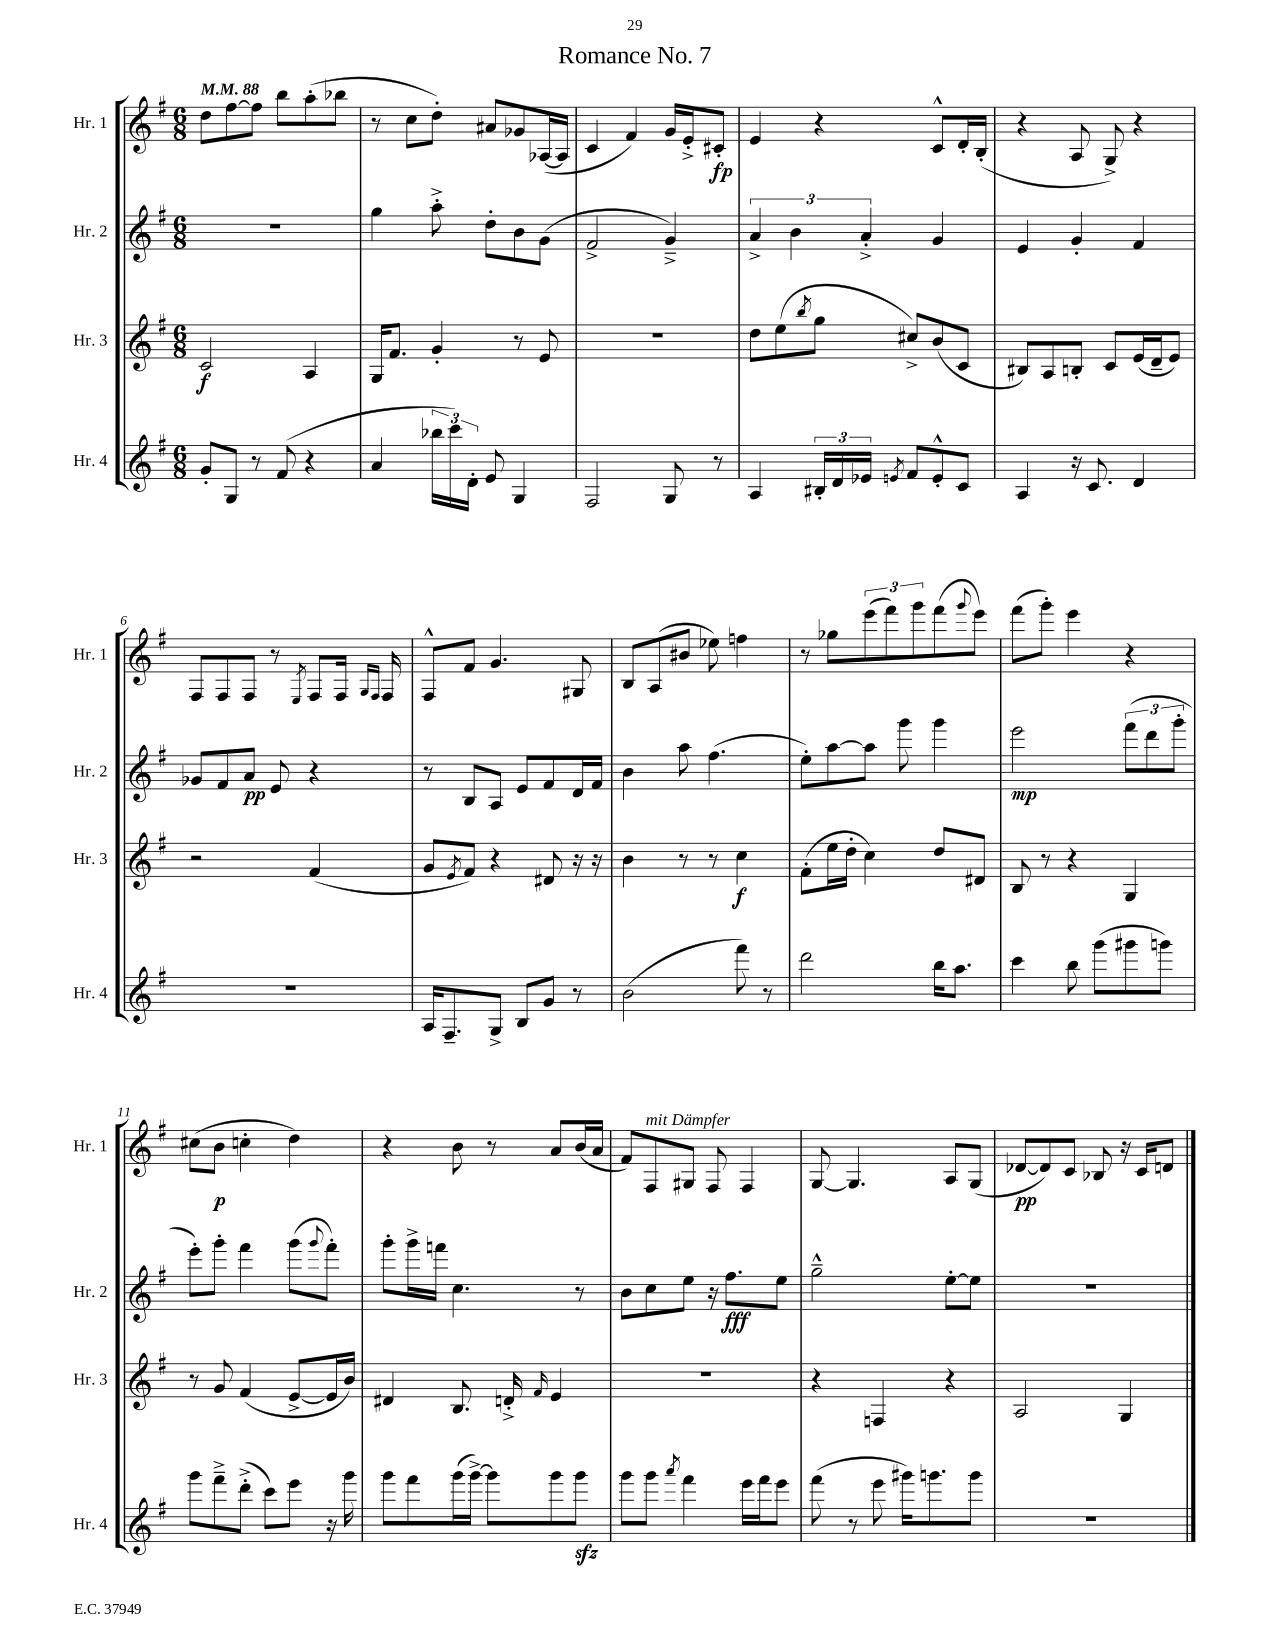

**kern	**kern	**kern	**kern
*staff4	*staff3	*staff2	*staff1
*clefG2	*clefG2	*clefG2	*clefG2
*k[f#]	*k[f#]	*k[f#]	*k[f#]
*M6/8	*M6/8	*M6/8	*M6/8
*MM88	*MM88	*MM88	*MM88
8g'	2c	2.r	8dd
8G	.	.	[8ff#
8r	.	.	8ff#]
(8f#	.	.	8bb
4r	4A	.	(8aa'
.	.	.	8bb-
=	=	=	=
4a	16G	4gg	8r
.	8.f#	.	.
.	.	.	8cc
24bb-	4g'	8aa'^	8dd')
24ccc)	.	.	.
24d'	.	.	.
8e	.	8dd'	8a#
4G	8r	8b	8g-
.	8e	(8g	([16A-
.	.	.	16A-]
=	=	=	=
2F#	2.r	2f#^	4c
.	.	.	4f#)
8G	.	4g~^)	16g
.	.	.	16e'^
8r	.	.	8c#'
=	=	=	=
4A	8dd	6a^	4e
.	(8ee	.	.
.	.	6b	.
.	8qbb	.	.
24B#'	8gg	.	4r
24d	.	.	.
24e-	.	6a'^	.
8qe	.	.	.
8f#	8cc#^)	.	.
8e'^^	(8b	4g	8c^^
8c	8c	.	16d'
.	.	.	(16B'
=	=	=	=
4A	8B#)	4e	4r
.	8A	.	.
16r	8B'	4g'	8A
8.c	.	.	.
.	8c	.	8G^)
4d	(16e	4f#	4r
.	16d~	.	.
.	8e)	.	.
=	=	=	=
2.r	2r	8g-	8F#
.	.	8f#	8F#
.	.	8a	8F#
.	.	8e	8r
.	.	.	8qE
.	(4f#	4r	8F#
.	.	.	16F#
.	.	.	16qqG
.	.	.	16qqF#
.	.	.	16F#
=	=	=	=
16A	8g	8r	8F#^^
8.F#~	.	.	.
.	8qe	.	.
.	8f#)	8B	8f#
8G^	4r	8A	4.g
8B	.	8e	.
8g	8d#	8f#	.
8r	16r	16d	8G#
.	16r	16f#	.
=	=	=	=
(2b	4b	4b	8B
.	.	.	(8A
.	8r	8aa	8b#
.	8r	(4.ff#	8ee-)
8fff#)	4cc	.	4ff
8r	.	.	.
=	=	=	=
2ddd	(8f#'	8ee')	8r
.	16ee	[8aa	8gg-
.	16dd'	.	.
.	4cc)	8aa]	(12eee
.	.	.	12fff#)
.	.	8ggg	.
.	.	.	12ggg
16bb	8dd	4ggg	(8fff#
8.aa	.	.	.
.	.	.	8qqggg
.	8d#	.	8eee)
=	=	=	=
4ccc	8B	2eee	(8fff#
.	8r	.	8ggg')
8bb	4r	.	4eee
(8ggg	.	.	.
8ggg#	4G	(12fff#	4r
.	.	12ddd	.
8ggg)	.	.	.
.	.	12ggg'	.
=	=	=	=
8ggg	8r	8eee')	(8cc#
8fff#~^	8g	8ggg'	8b
(8ddd'^	(4f#	4fff#	4cc'
8ccc)	.	.	.
8eee	[8e^	(8ggg	4dd)
.	.	8qqggg	.
16r	16e]	8fff#')	.
16ggg	16b)	.	.
=	=	=	=
8ggg	4d#	8ggg'	4r
8fff#	.	16ggg^	.
.	.	16fff	.
(16ggg	8.B	4.cc	8b
[16ggg^)	.	.	.
8ggg]	.	.	8r
.	16d'^	.	.
.	16qqf#	.	.
8ggg	4e	.	8a
8ggg	.	8r	(16b
.	.	.	16a
=	=	=	=
8ggg	2.r	8b	8f#)
8ggg	.	8cc	8F#
8qaaa	.	.	.
4fff#	.	8ee	8G#
.	.	16r	8F#
.	.	8.ff#	.
16eee	.	.	4F#
16fff#	.	.	.
8eee	.	8ee	.
=	=	=	=
(8fff#	4r	2gg~^^	[8G
8r	.	.	4.G]
8eee	4F	.	.
16ggg#)	.	.	.
8.ggg	.	.	.
.	4r	[8ee'	8A
8ggg	.	8ee]	(8G
=	=	=	=
2.r	2A	2.r	[8d-
.	.	.	8d-])
.	.	.	8c
.	.	.	8B-
.	4G	.	16r
.	.	.	16c
.	.	.	8d
==	==	==	==
*-	*-	*-	*-
